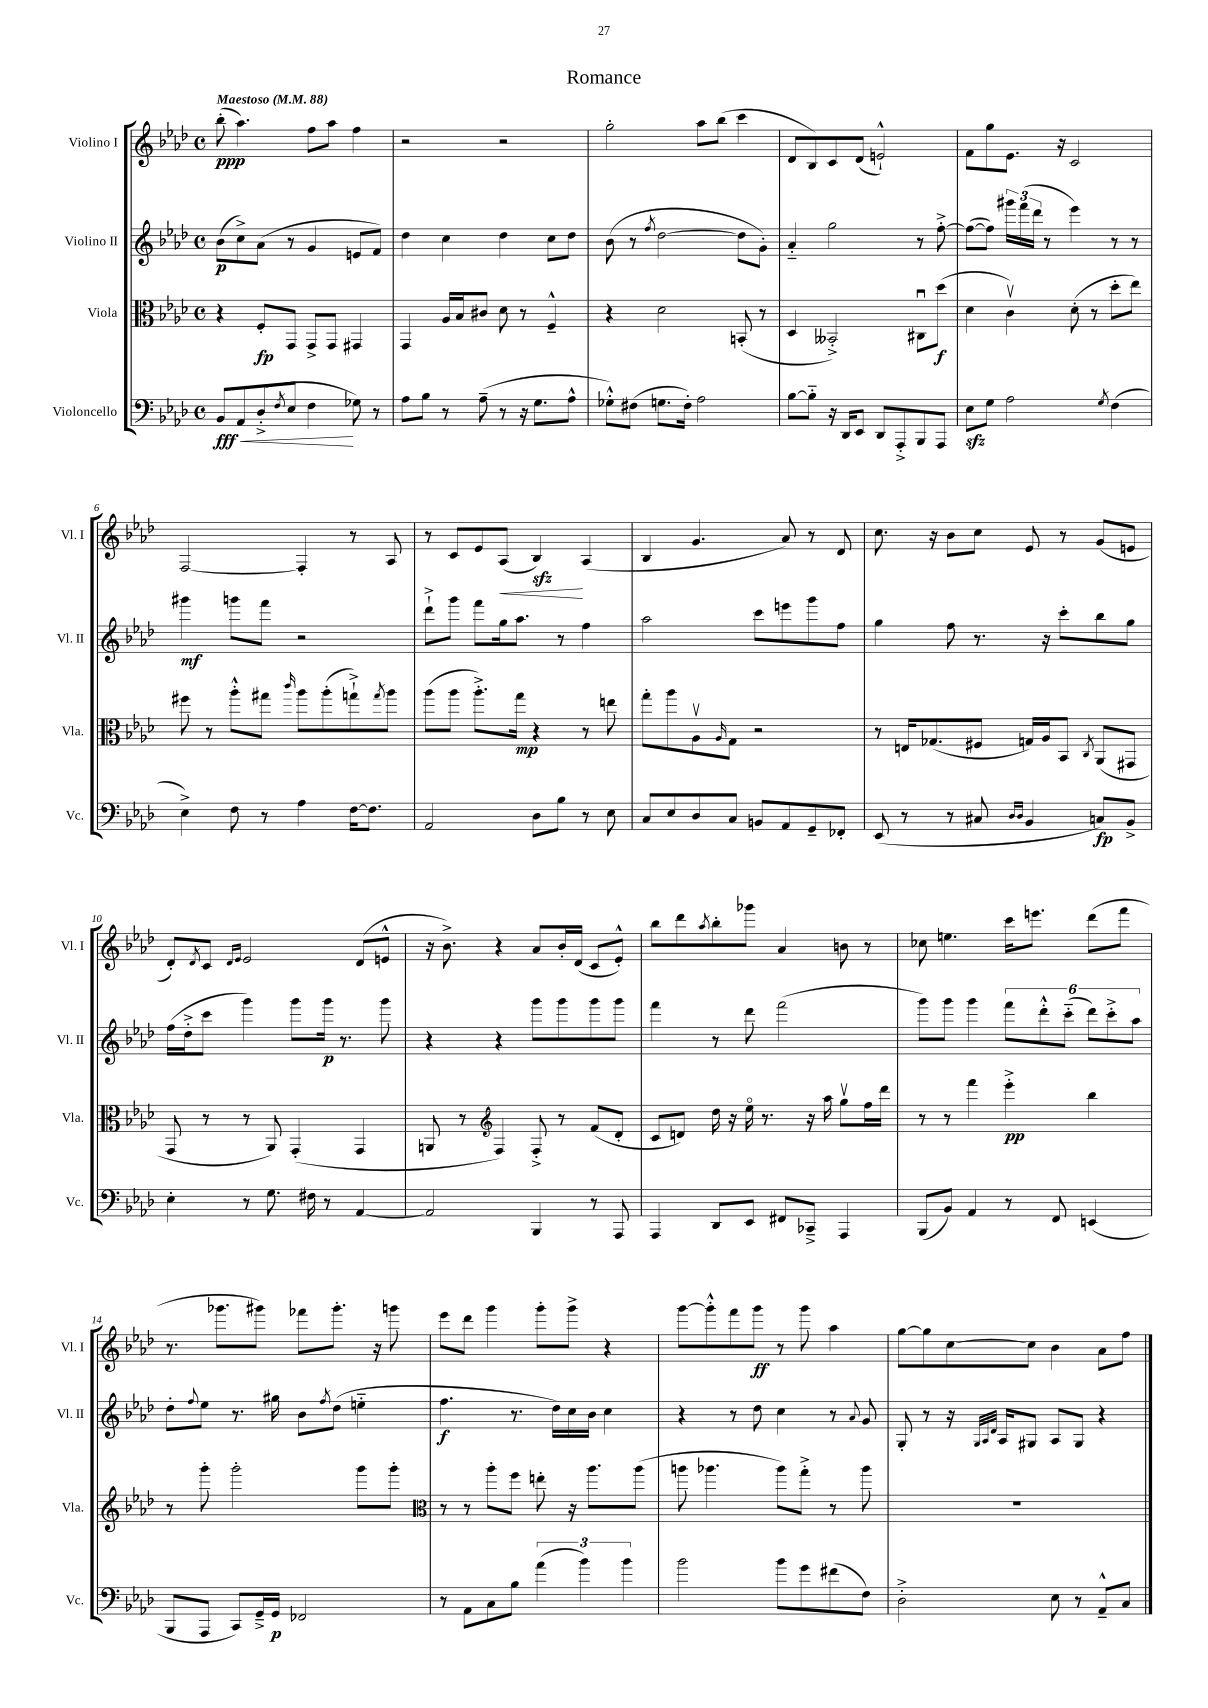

**kern	**dynam	**kern	**dynam	**kern	**dynam	**kern	**dynam
*part4	*part4	*part3	*part3	*part2	*part2	*part1	*part1
*staff4	*staff4	*staff3	*staff3	*staff2	*staff2	*staff1	*staff1
*I"Violoncello	*	*I"Viola	*	*I"Violino II	*	*I"Violino I	*
*I'Vc.	*	*I'Vla.	*	*I'Vl. II	*	*I'Vl. I	*
*clefF4	*	*clefC3	*	*clefG2	*	*clefG2	*
*k[b-e-a-d-]	*	*k[b-e-a-d-]	*	*k[b-e-a-d-]	*	*k[b-e-a-d-]	*
*M4/4	*	*M4/4	*	*M4/4	*	*M4/4	*
*met(c)	*	*met(c)	*	*met(c)	*	*met(c)	*
*MM88	*	*MM88	*	*MM88	*	*MM88	*
=1	=1	=1	=1	=1	=1	=1	=1
!	!	!	!	!	!	!LO:TX:a:B:t=Maestoso	!
!	!LO:HP:b	!	!	!	!	!	!
8BB-/L	< fff	4r	.	(8b-\L	p	(8bb-'\	ppp
8AA-/	.	.	.	8cc^\)	.	4.aa-\)	.
(8D-'^/	.	8F'/L	fp	(8a-\J	.	.	.
8qF/	.	.	.	.	.	.	.
8E-/J	.	8GG/J	.	8r	.	.	.
4F\	.	8GG^/L	.	4g/	.	8ff\L	.
.	.	8GG/J	.	.	.	8aa-\J	.
8G-X\)	[	4GG#X/	.	8en/L	.	4ff\	.
8r	.	.	.	8f/J)	.	.	.
=2	=2	=2	=2	=2	=2	=2	=2
8A-\L	.	4GG/	.	4dd-\	.	2r	.
8B-\J	.	.	.	.	.	.	.
8r	.	16A-/LL	.	4cc\	.	.	.
.	.	16B-/J	.	.	.	.	.
(8A-~\	.	8c#X/J	.	.	.	.	.
8r	.	8d-\	.	4dd-\	.	2r	.
16r	.	8r	.	.	.	.	.
8.G\L	.	.	.	.	.	.	.
.	.	4F~^^/	.	8cc\L	.	.	.
8A-^^\J	.	.	.	8dd-\J	.	.	.
=3	=3	=3	=3	=3	=3	=3	=3
8G-X'^^\L)	.	4r	.	(8b-\	.	2gg'\	.
(8F#X\J	.	.	.	8r	.	.	.
.	.	.	.	8qff/	.	.	.
8.Gn\L	.	2d-\	.	[2dd-\	.	.	.
16F#'\Jk)	.	.	.	.	.	.	.
2A-\	.	.	.	.	.	8aa-\L	.
.	.	.	.	.	.	(8bb-\J	.
.	.	(8BBn'/	.	8dd-\L]	.	4ccc\	.
.	.	8r	.	8g'\J)	.	.	.
=4	=4	=4	=4	=4	=4	=4	=4
[8B-\L	.	4D-/	.	4a-/	.	8d-/L	.
8B-\J]	.	.	.	.	.	8B-/)	.
16r	.	2BB--X'^/)	.	2gg\	.	8c/	.
16DD-/KL	.	.	.	.	.	.	.
8EE-/J	.	.	.	.	.	(8d-/J	.
8DD-/L	.	.	.	.	.	2en`^^/)	.
8AAA-'^/	.	.	.	.	.	.	.
8BBB-/	.	8C#Xu\L	.	8r	.	.	.
8AAA-/J	.	(8dd-\J	f	[8ff'^\	.	.	.
=5	=5	=5	=5	=5	=5	=5	=5
8E-zz\L	.	4d-\	.	(8ff\L_	.	8f\L	.
8G\J	.	.	.	8ff\J])	.	8gg\	.
2A-\	.	4cv\)	.	24ggg#X\LL	.	8.e-\J	.
.	.	.	.	(24fff\	.	.	.
.	.	.	.	24ddd-\JJ	.	.	.
.	.	.	.	8r	.	.	.
.	.	.	.	.	.	16r	.
.	.	(8d-'\	.	4eee-\)	.	2c/	.
.	.	8r	.	.	.	.	.
8qG/	.	.	.	.	.	.	.
(4F\	.	8dd-'\L	.	8r	.	.	.
.	.	8ee-\J)	.	8r	.	.	.
!!LO:LB:g=z
=6	=6	=6	=6	=6	=6	=6	=6
4E-^\)	.	8ff#X\	.	4ggg#X\	mf	[2F/	.
.	.	8r	.	.	.	.	.
8F\	.	8aa-'^^\L	.	8gggn\L	.	.	.
8r	.	8gg#X\J	.	8fff\J	.	.	.
.	.	16qqccc/	.	.	.	.	.
4A-\	.	8aa-\L	.	2r	.	4F'/]	.
.	.	(8aa-'\	.	.	.	.	.
[16F\KL	.	8ggn`^\)	.	.	.	8r	.
8.F\J]	.	.	.	.	.	.	.
.	.	8qgg/	.	.	.	.	.
.	.	8aa-\J	.	.	.	8A-/	.
=7	=7	=7	=7	=7	=7	=7	=7
2AA-/	.	(8aa-\L	.	8ddd-`^\L	.	8r	.
.	.	8aa-\J	.	8ggg\J	.	8c/L	.
.	.	8.aa-'^\L)	.	8fff\L	.	8e-/	.
!	!	!	!	!	!	!	!LO:HP:b
.	.	.	.	16gg\k	.	(8A-/J	<
.	.	16gg\Jk	mp	8.aa-\J	.	.	.
8D-\L	.	4r	.	.	.	4B-zz/)	.
8B-\J	.	.	.	8r	.	.	.
8r	.	8r	.	4ff\	.	(4A-/	[
8E-\	.	8een\	.	.	.	.	.
=8	=8	=8	=8	=8	=8	=8	=8
8C/L	.	8gg'\L	.	2aa-\	.	4B-/	.
8E-/	.	8aa-\	.	.	.	.	.
8D-/	.	8A-v\	.	.	.	4.g/	.
.	.	16qqA-/	.	.	.	.	.
8C/J	.	8G\J	.	.	.	.	.
8BBn/L	.	2r	.	8ccc\L	.	.	.
8AA-/	.	.	.	8eeen\	.	8a-/)	.
8GG~/	.	.	.	8ggg\	.	8r	.
8FF-X'/J	.	.	.	8ff\J	.	8d-/	.
=9	=9	=9	=9	=9	=9	=9	=9
(8EE-/	.	8r	.	4gg\	.	8.cc\	.
8r	.	16En/KL	.	.	.	.	.
.	.	(8.G-X/	.	.	.	16r	.
8r	.	.	.	8ff\	.	8b-\L	.
8C#X/	.	8F#X/J	.	8.r	.	8cc\J	.
16qqD-/LL	.	.	.	.	.	.	.
16qqD-/JJ	.	.	.	.	.	.	.
4BB-/	.	16Gn/LL)	.	.	.	8e-/	.
.	.	16A-/J	.	16r	.	.	.
.	.	8BB-/J	.	8ccc'\L	.	8r	.
.	.	8qC/	.	.	.	.	.
8Cn/L)	fp	(8AA-/L	.	8bb-\	.	(8g/L	.
8BB-^/J	.	8GG#X/J	.	8gg\J	.	8en/J	.
!!LO:LB:g=z
=10	=10	=10	=10	=10	=10	=10	=10
4E-'\	.	8GG/	.	(16ff\LL	.	8d-'/L)	.
.	.	.	.	16dd-'^\J	.	.	.
.	.	.	.	.	.	8qd-/	.
.	.	8r	.	8ccc\J	.	8c/J	.
.	.	.	.	.	.	16qqd-/LL	.
.	.	.	.	.	.	16qqe-/JJ	.
8r	.	8r	.	4ggg\)	.	2e-/	.
8.G\	.	8AA-/)	.	.	.	.	.
.	.	(4GG'/	.	8ggg\L	.	.	.
16F#X\	.	.	.	.	.	.	.
8r	.	.	.	16ggg\Jk	p	.	.
.	.	.	.	8.r	.	.	.
[4AA-/	.	4GG/	.	.	.	(8d-/L	.
.	.	.	.	8ggg\	.	8en^^/J	.
=11	=11	=11	=11	=11	=11	=11	=11
2AA-/]	.	8AAn/	.	4r	.	16r	.
.	.	.	.	.	.	8.b-^\)	.
.	.	8r	.	.	.	.	.
*	*	*clefG2	*	*	*	*	*
.	.	4F/)	.	4r	.	4r	.
4BBB-/	.	8F'^/	.	8ggg\L	.	8a-/L	.
.	.	8r	.	8ggg\	.	16b-'/L	.
.	.	.	.	.	.	(16d-/JJ	.
8r	.	(8f/L	.	8ggg\	.	8c/L	.
8AAA-/	.	8d-'/J	.	8ggg\J	.	8e-'^^/J)	.
=12	=12	=12	=12	=12	=12	=12	=12
4AAA-/	.	8c/L	.	4fff\	.	8bb-\L	.
.	.	8dn/J)	.	.	.	8ddd-\	.
.	.	.	.	.	.	8qaa-/	.
8DD-/L	.	16dd-\	.	8r	.	8bb-'\	.
.	.	16r	.	.	.	.	.
8EE-/J	.	16ee-\	.	8ddd-\	.	8ggg-X\J	.
.	.	8.r	.	.	.	.	.
8FF#X/L	.	.	.	(2fff\	.	4a-/	.
8CC-X~^/J	.	16r	.	.	.	.	.
.	.	16aa-\	.	.	.	.	.
4AAA-/	.	8ggv\L	.	.	.	8bn\	.
.	.	16ff\L	.	.	.	8r	.
.	.	16ddd-\JJ	.	.	.	.	.
=13	=13	=13	=13	=13	=13	=13	=13
(8BBB-/L	.	8r	.	8ggg\L)	.	8cc-X\	.
8BB-/J)	.	8r	.	8ggg\J	.	4.een\	.
4AA-/	.	4fff\	.	4ggg\	.	.	.
8r	.	4eee-'^\	pp	12fff\L	.	16ccc\KL	.
.	.	.	.	.	.	8.eeen\J	.
.	.	.	.	12ddd-'^^\	.	.	.
8FF/	.	.	.	.	.	.	.
.	.	.	.	(12ccc\J	.	.	.
(4EEn/	.	4bb-\	.	12ddd-\L)	.	(8ddd-\L	.
.	.	.	.	12ccc'^\	.	.	.
.	.	.	.	.	.	8fff\J	.
.	.	.	.	12aa-\J	.	.	.
!!LO:LB:g=z
=14	=14	=14	=14	=14	=14	=14	=14
8BBB-/L	.	8r	.	8dd-'\L	.	8.r	.
.	.	.	.	8qqff/	.	.	.
8AAA-/J	.	8ggg'\	.	8ee-\J	.	.	.
.	.	.	.	.	.	8.ggg-X\L	.
8CC/L)	.	2ggg'\	.	8.r	.	.	.
16GG~^/L	.	.	.	.	.	8ggg#X\J)	.
16GG/JJ	p	.	.	16gg#X\	.	.	.
2FF-X/	.	.	.	8b-\L	.	8fff-X\L	.
.	.	.	.	8qff/	.	.	.
.	.	.	.	(8dd-\J	.	8.ggg#'\J	.
.	.	8ggg\L	.	4een\	.	.	.
.	.	.	.	.	.	16r	.
.	.	8ggg'\J	.	.	.	8gggn\	.
=15	=15	=15	=15	=15	=15	=15	=15
*	*	*clefC3	*	*	*	*	*
8r	.	8r	.	4.ff\	f	8eee-\L	.
8AA-\L	.	8r	.	.	.	8ddd-\J	.
8C\	.	8aa-'\L	.	.	.	4ggg\	.
8B-\J	.	8ff\J	.	8.r	.	.	.
(6a-\	.	8een'\	.	.	.	8ggg'\L	.
.	.	.	.	16dd-\LL)	.	.	.
.	.	16r	.	16cc\	.	8ggg^\J	.
6b-\)	.	.	.	.	.	.	.
.	.	8.aa-\L	.	16b-\JJ	.	.	.
.	.	.	.	4cc\	.	4r	.
6b-\	.	.	.	.	.	.	.
.	.	(8aa-\J	.	.	.	.	.
=16	=16	=16	=16	=16	=16	=16	=16
2b-\	.	8aan\	.	4r	.	[8ggg\L	.
.	.	4.aa-X\	.	.	.	8ggg'^^\]	.
.	.	.	.	8r	.	8fff\	.
.	.	.	.	8dd-\	.	8ggg\J	ff
8b-\L	.	8aa-\L)	.	4cc\	.	8r	.
8g\	.	8gg'^\J	.	.	.	8ggg\	.
(8f#X\	.	8r	.	8r	.	4aa-\	.
.	.	.	.	8qqa-/	.	.	.
8F\J)	.	8aa-\	.	8g/	.	.	.
=17	=17	=17	=17	=17	=17	=17	=17
2D-'^\	.	1r	.	8G'/	.	[8gg\L	.
.	.	.	.	8r	.	8gg\]	.
.	.	.	.	16r	.	[8cc\	.
.	.	.	.	32qqG/LLL	.	.	.
.	.	.	.	32qqA-/	.	.	.
.	.	.	.	32qqd-/JJJ	.	.	.
.	.	.	.	16A-/KL	.	.	.
.	.	.	.	8G#X/J	.	8cc\J]	.
8E-\	.	.	.	8A-/L	.	4b-\	.
8r	.	.	.	8G#/J	.	.	.
8AA-~^^/L	.	.	.	4r	.	8a-\L	.
8C/J	.	.	.	.	.	8ff\J	.
==	==	==	==	==	==	==	==
*-	*-	*-	*-	*-	*-	*-	*-
